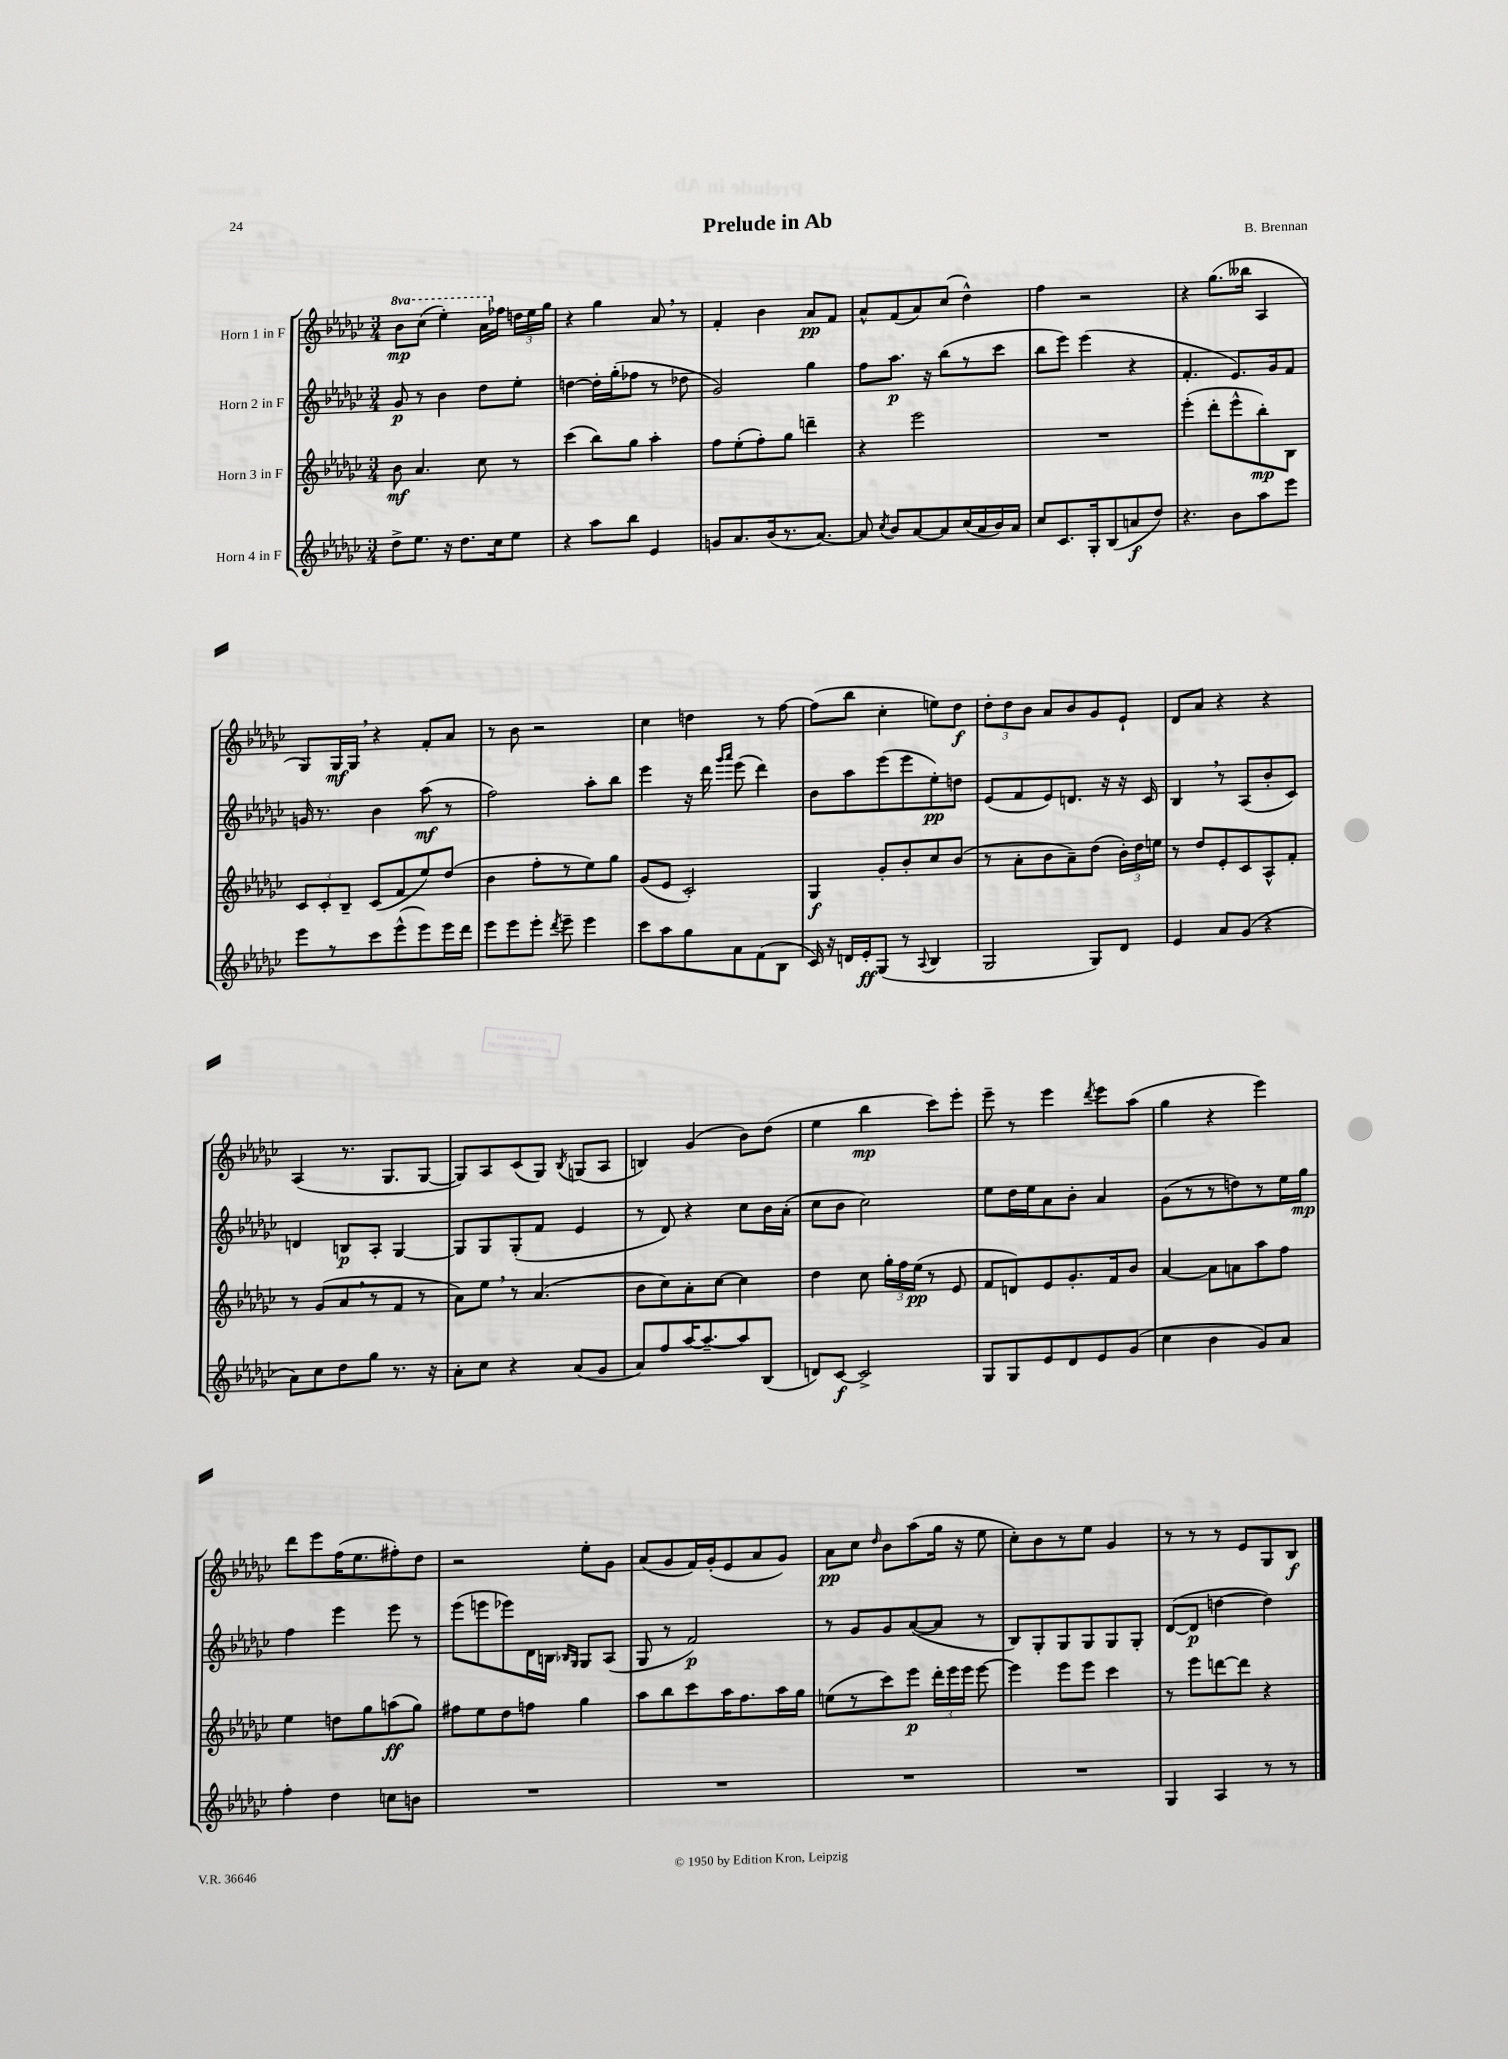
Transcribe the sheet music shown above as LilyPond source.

\header { title = "Prelude in Ab" composer = "B. Brennan" }
<<
\new StaffGroup <<
\new Staff = "s0" \with { instrumentName = "Horn 1 in F" } {
    \clef treble \key ges \major \numericTimeSignature \time 3/4 \set Staff.ottavationMarkups = #ottavation-simple-ordinals
    \autoBeamOff \ottava #1 bes''8[\mp ces'''8]( ees'''4-.) aes''16[ \ottava #0 fes''16] \tuplet 3/2 { d''16[ ees''16 ges''16] } |
    r4 ges''4 aes'8 \breathe r8 |
    f'4-. bes'4 aes'8[\pp f'8] |
    aes'8[-^ f'8( aes'8) ces''8]( des''4-^) |
    f''4 r2 |
    r4 ges''8.[( beses''16] aes4 |
    ges8[) ges16\mf ges16] \breathe r4 f'8[-. aes'8] |
    r8 bes'8 r2 |
    ces''4 d''4 r8 f''8~ |
    f''8[( bes''8] ces''4-. e''8[) des''8]\f |
    \tuplet 3/2 { des''8[-. des''8 bes'8] } aes'8[ bes'8 ges'8 ees'8]-! |
    des'8[ aes'8] r4 r4 |
    aes4( r8. ges8.[ ges8]~ |
    ges8[) aes8 ces'8( ges8]) \acciaccatura { bes8 } g8[( aes8] |
    b4) ges'4( bes'8[) des''8]( |
    ees''4 bes''4\mp ces'''8[) ees'''8]-. |
    ees'''8-- r8 ees'''4 \acciaccatura { des'''8 } ees'''8[ aes''8]( |
    ges''4 r4 ees'''4) |
    des'''8[ ees'''8 f''16( ees''8. fis''8-.) des''8] |
    r2 ees''8[-. ges'8] |
    aes'8[( ges'8 f'16) ges'16-.( ees'8 aes'8 ges'8]) |
    aes'8[\pp ces''8] \grace { des''16 } bes'8[ aes''8( ges''16] r16 ees''8 |
    ces''8[-.) bes'8 r8 ees''8] ges'4 |
    r8 r8 r8 ees'8[ ges8 bes8]\f \bar "|." |
}
\new Staff = "s1" \with { instrumentName = "Horn 2 in F" } {
    \clef treble \key ges \major \numericTimeSignature \time 3/4
    \autoBeamOff ges'8\p r8 bes'4 des''8[ ees''8]-. |
    d''4~ d''16[-. ges''16-.( fes''8] r8 des''8 |
    ges'2) ges''4 |
    f''8[ aes''8.]\p r16 bes''8[( r8 ces'''8] |
    bes''8[ ees'''8]) ees'''4( r4 |
    f'4.-. ees'8.[) ges'16 f'8] |
    g'16 r8. bes'4 aes''8\mf( r8 |
    f''2) aes''8[-. bes''8] |
    ees'''4 r16 des'''16 \grace { ges'''16[ aes'''16] } ees'''8( des'''4) |
    bes'8[ aes''8 ees'''8( ees'''8 ees''8-.\pp) d''8] |
    ees'8[( f'8 ees'8) d'8.] r16 r16 ces'16 |
    bes4 \breathe r8 aes8[( bes'8-. ces'8]) |
    d'4 b8[\p aes8]-. ges4~ |
    ges8[ ges8 ges8-.( f'8] ees'4 |
    r8 des'8) r4 ces''8[ bes'16 aes'16]-.( |
    ces''8[ bes'8] ces''2) |
    ees''8[ des''16 ees''16 aes'8 bes'8]-. aes'4 |
    ges'8[( r8 r8 d''8) r8 ees''16 ges''16]\mp |
    f''4 ees'''4 ees'''8 r8 |
    ees'''8[( e'''8 ees'''8) des'16 b16] \grace { bes16[ ges16] } ges8[ aes8]( |
    ges8 r8 f'2\p) |
    r8 ges'8[ ges'8 aes'8~( aes'8] r8 |
    bes8[) ges8-. ges8 ges8 ges8 ges8]-. |
    des'8[~( des'8]\p d''4~ d''4) \bar "|." |
}
\new Staff = "s2" \with { instrumentName = "Horn 3 in F" } {
    \clef treble \key ges \major \numericTimeSignature \time 3/4
    \autoBeamOff bes'8\mf aes'4. ces''8 r8 |
    ces'''4( bes''8[) ges''8] aes''4-. |
    f''8[ ees''8-.( f''8-.) ges''8] d'''4-- |
    r4 ees'''2 |
    R2. |
    ees'''4-.( des'''8[-. ees'''8-^ bes''8-.\mp) bes8] |
    \tuplet 3/2 { ces'8[ ces'8-. bes8]-- } ces'8[( f'8 ees''8) des''8]( |
    bes'4 f''8[-. r8 ees''8) ges''8] |
    ges'8[( ees'8] ces'2-.) |
    ges4\f ges'8[-. bes'8-. ces''8 bes'8]( |
    r8 aes'8[-. bes'8 aes'8--) des''8]( \tuplet 3/2 { bes'16[-.) des''16 e''16] } |
    r8 des''8[ ees'8-. ces'8 aes8-^ f'8]-. |
    r8 ges'8[( aes'8 \breathe r8 f'8] r8 |
    aes'8[) ees''8] \breathe r8 aes'4.( |
    bes'8[ ces''8) aes'8-. ces''8]~ ces''4 |
    des''4 ces''8 \tuplet 3/2 { ges''16[-. f''16 ees''16]\pp( } r8 ees'8 |
    f'8[ d'8) ees'8 ges'8.-. f'16 bes'8] |
    aes'4~ aes'8[ a'8 aes''8 f''8] |
    ees''4 d''8[ ges''8 a''8\ff( ges''8]) |
    fis''8[ ees''8 des''8 f''8] ges''4 |
    aes''8[ bes''8 ces'''8 aes''16 f''8. aes''16 ges''16] |
    e''8[( r8 ces'''8) ees'''8]\p \tuplet 3/2 { des'''16[-. ees'''16 ees'''16] } ees'''8~ |
    ees'''4 ees'''8[ ees'''8] ces'''4 |
    r8 ees'''8[ d'''8~ d'''8] r4 \bar "|." |
}
\new Staff = "s3" \with { instrumentName = "Horn 4 in F" } {
    \clef treble \key ges \major \numericTimeSignature \time 3/4
    \autoBeamOff des''8[-> ees''8.] r16 des''8.[ ces''16 ees''8] |
    r4 aes''8[ bes''8] ees'4 |
    g'8[ aes'8. bes'16( r8. aes'8.]~) |
    aes'8 \acciaccatura { ces''8 } bes'8[ aes'8~ aes'8 ces''16( aes'16 bes'16) aes'16] |
    ces''8[ ces'8. ges16-. bes8( a'8\f des''8]) |
    r4. bes'8[ aes''8 ees'''8] |
    ees'''8[ r8 ces'''8 ees'''8-^( ees'''8) ees'''16 des'''16] |
    ees'''8[ ees'''8 ees'''8]-. \acciaccatura { des'''8 } ees'''8-- ees'''4 |
    ces'''8[ aes''8 ges''8 aes'8 f'8( bes8] |
    ces'16) r16 d'16[ ees'16-.\ff ges8]( r8 \appoggiatura { aes8 } bes4 |
    ges2 ges8[) des'8] |
    ees'4 aes'8[ ges'8]( r4 |
    aes'8[) ces''8 des''8 ges''8] r8. r16 |
    aes'8[-. ces''8] r4 aes'8[( ges'8] |
    aes'8[) f''8 aes''16~ aes''8.~-- aes''8 bes8]( |
    d'8[) ces'8]~\f ces'2-> |
    ges8[ ges8 ees'8 des'8 ees'8 ges'8]( |
    ces''4 bes'4 ges'8[) aes'8] |
    f''4-. des''4 c''8[ b'8] |
    R2. |
    R2. |
    R2. |
    R2. |
    ges4 aes4 r8 r8 \bar "|." |
}
>>
>>
\layout { \context { \Score \remove "Bar_number_engraver" } }
